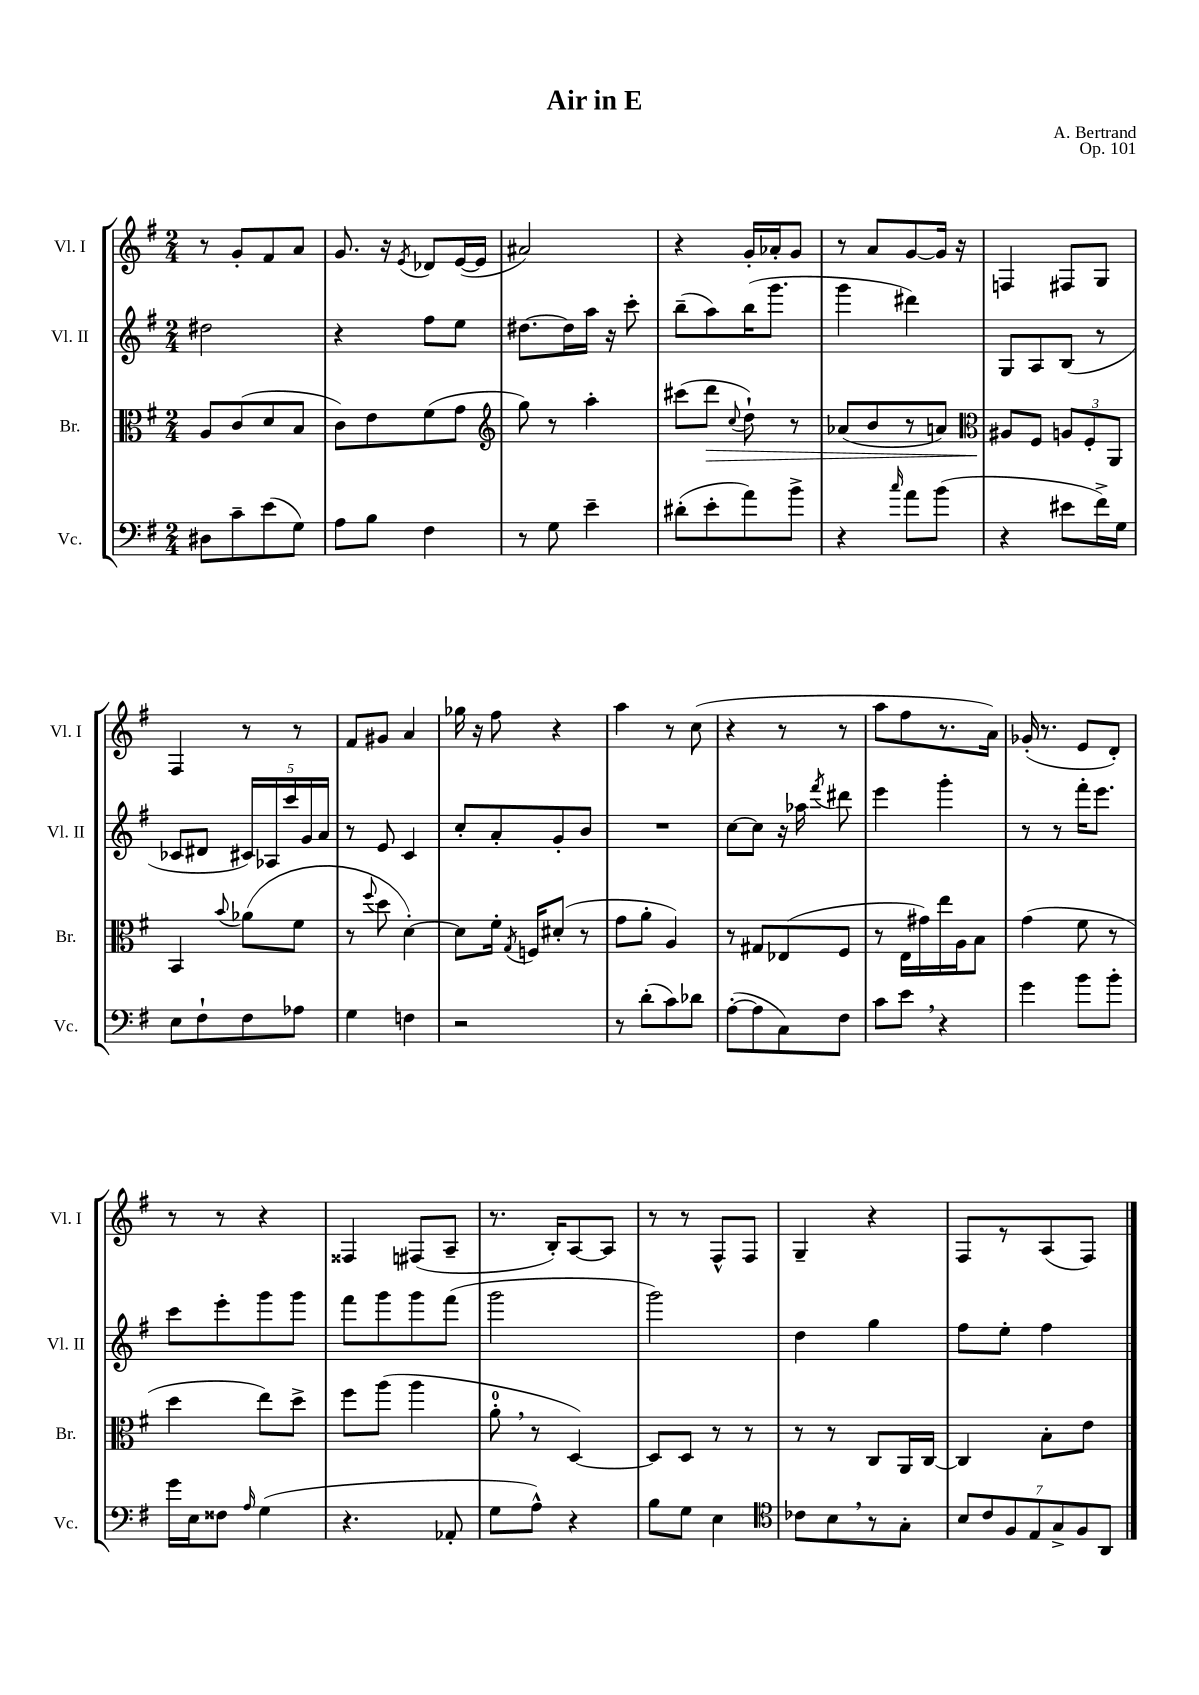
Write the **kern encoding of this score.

**kern	**kern	**kern	**kern
*staff4	*staff3	*staff2	*staff1
*clefF4	*clefC3	*clefG2	*clefG2
*k[f#]	*k[f#]	*k[f#]	*k[f#]
*M2/4	*M2/4	*M2/4	*M2/4
8D#	8A	2dd#	8r
8c~	(8c	.	8g'
(8e	8d	.	8f#
8G)	8B	.	8a
=	=	=	=
8A	8c)	4r	8.g
8B	8e	.	.
.	.	.	16r
.	.	.	8qe
4F#	(8f#	8ff#	8d-
.	8g	8ee	([16e
.	.	.	16e]
=	=	=	=
*	*clefG2	*	*
8r	8gg)	[8.dd#	2a#)
8G	8r	.	.
.	.	16dd#]	.
4e~	4aa'	16aa	.
.	.	16r	.
.	.	8ccc'	.
=	=	=	=
(8d#'	(8ccc#	(8bb~	4r
8e'	8ddd	8aa)	.
.	8qqcc	.	.
8a)	8dd`)	(16bb	16g'
.	.	8.ggg	16a-'
8b^	8r	.	8g
=	=	=	=
4r	(8a-	4ggg	8r
.	8b	.	8a
16qqcc	.	.	.
8a	8r	4ddd#)	[8g
(8b	8a)	.	16g]
.	.	.	16r
=	=	=	=
*	*clefC3	*	*
4r	8A#	8G	4F
.	8F#	8A	.
8e#	12A	(8B	8F#
.	12F#'	.	.
16f#^)	.	8r	8G
.	12AA	.	.
16G	.	.	.
=	=	=	=
8E	4BB	8c-	4F#
8F#`	.	8d#	.
.	8qqb	.	.
8F#	(8a-	20c#)	8r
.	.	20A-	.
.	.	20ccc	.
8A-	8f#	.	8r
.	.	20g	.
.	.	20a	.
=	=	=	=
4G	8r	8r	8f#
.	8qqff#	.	.
.	8dd	8e	8g#
4F	[4d')	4c	4a
=	=	=	=
2r	8d]	8cc'	16gg-
.	.	.	16r
.	16f#'	8a'	8ff#
.	8qG	.	.
.	16F	.	.
.	(8d#'	8g'	4r
.	8r	8b	.
=	=	=	=
8r	8g	2r	4aa
(8d'	8a'	.	.
8c)	4A)	.	8r
8d-	.	.	(8cc
=	=	=	=
([8A'	8r	[8cc	4r
8A]	8G#	8cc]	.
8C)	(8E-	16r	8r
.	.	16aa-	.
.	.	8qfff#	.
8F#	8F#	8ddd#	8r
=	=	=	=
8c	8r	4eee	8aa
8e	16E	.	8ff#
.	16g#)	.	.
4r	16ee	4ggg'	8.r
.	16A	.	.
.	8B	.	.
.	.	.	16a)
=	=	=	=
4g	(4g	8r	(16g-'
.	.	.	8.r
.	.	8r	.
8b	8f#	16fff#'	8e
.	.	8.eee	.
8b'	8r	.	8d')
=	=	=	=
16g	4dd	8ccc	8r
16E	.	.	.
8F##	.	8eee'	8r
16qqA	.	.	.
(4G	8ee)	8ggg	4r
.	8dd^	8ggg	.
=	=	=	=
4.r	8ff#	8fff#	4F##
.	(8aa	8ggg	.
.	4aa	8ggg	(8F#
8AA-'	.	(8fff#	8A~
=	=	=	=
8G	8a'	2ggg	8.r
8A^^)	8r	.	.
.	.	.	16B')
4r	[4D)	.	[8A
.	.	.	8A]
=	=	=	=
8B	8D]	2ggg)	8r
8G	8D	.	8r
4E	8r	.	8F#^^
.	8r	.	8F#
=	=	=	=
*clefC4	*	*	*
8c-	8r	4dd	4G~
8B	8r	.	.
8r	8C	4gg	4r
8G'	16AA	.	.
.	[16C	.	.
=	=	=	=
14B	4C]	8ff#	8F#
14c	.	.	.
.	.	8ee'	8r
14F#	.	.	.
14E	.	.	.
.	8B'	4ff#	(8A
14G^	.	.	.
14F#	.	.	.
.	8e	.	8F#)
14AA	.	.	.
==	==	==	==
*-	*-	*-	*-
